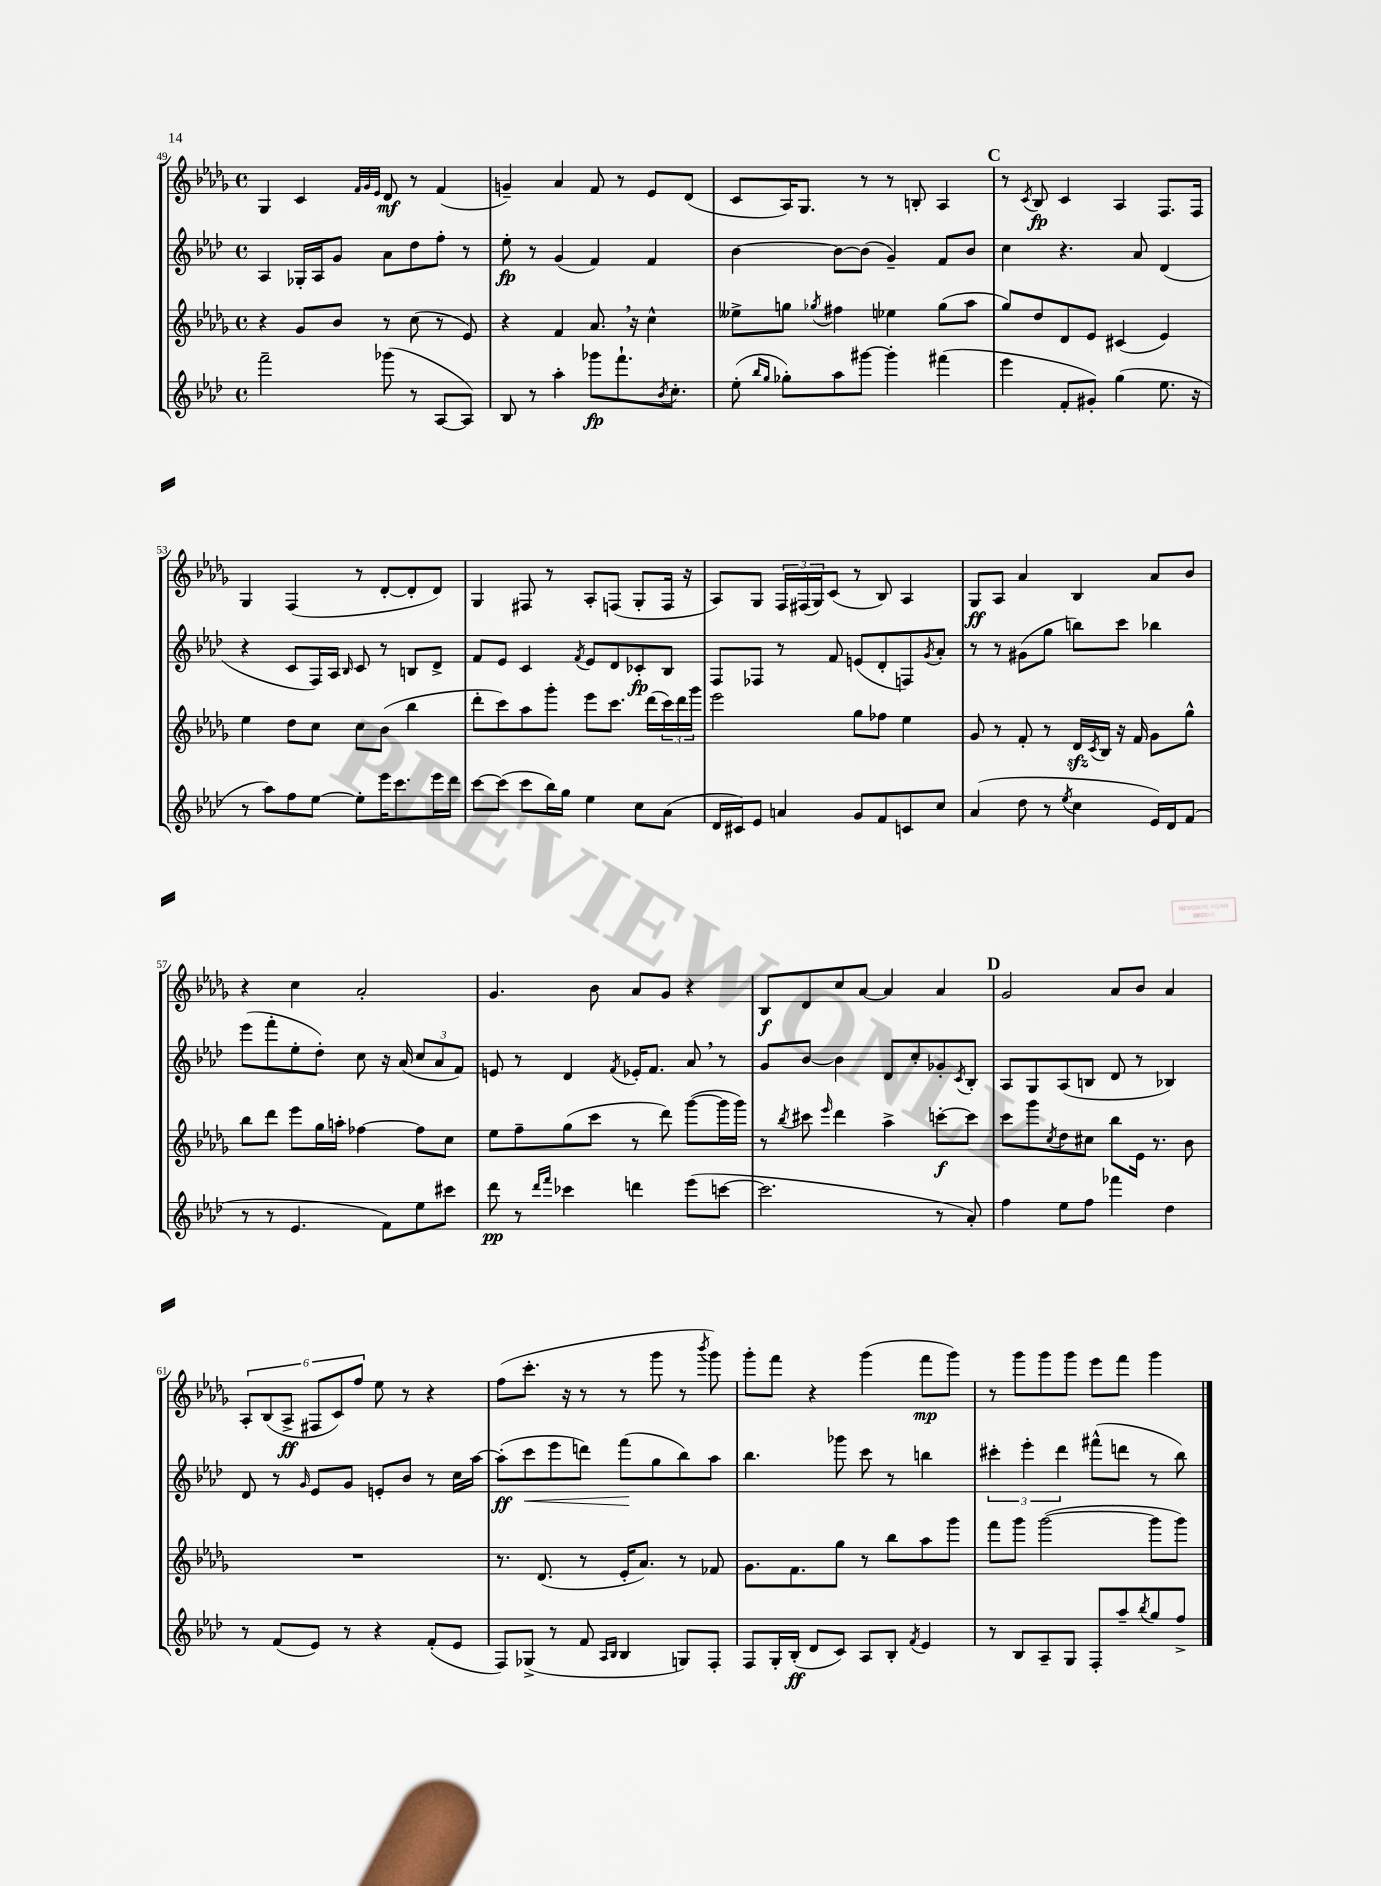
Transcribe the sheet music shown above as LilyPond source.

<<
\new StaffGroup <<
\new Staff = "s0" {
    \clef treble \key des \major \defaultTimeSignature \time 4/4
    ges4 c'4 \grace { f'32 ges'32 ees'32 } des'8\mf r8 f'4( |
    g'4--) aes'4 f'8 r8 ees'8 des'8( |
    c'8 aes16) ges8. r8 r8 b8-. aes4 |
    \mark \markup { \bold "C" } r8 \acciaccatura { c'8 } bes8\fp c'4 aes4 f8. f16 |
    ges4 f4( r8 des'8~-. des'8-. des'8) |
    ges4 fis8 r8 aes8-. f8( ges8-. f16 r16 |
    aes8) ges8 \tuplet 3/2 { f16 fis16( ges16) } c'8( r8 bes8) aes4 |
    ges8\ff aes8 aes'4 bes4 aes'8 bes'8 |
    r4 c''4 aes'2-. |
    ges'4. bes'8 aes'8 ges'8 r4 |
    bes8\f des'8 c''8 aes'8~ aes'4 aes'4 |
    \mark \markup { \bold "D" } ges'2 aes'8 bes'8 aes'4 |
    \tuplet 6/4 { aes8-. bes8( aes8->\ff fis8 c'8) f''8 } ees''8 r8 r4 |
    f''8( c'''8.-. r16 r8 r8 ges'''8 r8 \acciaccatura { bes'''8 } ges'''8) |
    ges'''8-. f'''8 r4 ges'''4( f'''8\mp ges'''8) |
    r8 ges'''8 ges'''8 ges'''8 ees'''8 f'''8 ges'''4 \bar "|." |
}
\new Staff = "s1" {
    \clef treble \key aes \major \defaultTimeSignature \time 4/4
    aes4 ges16-. aes16 g'8 aes'8 des''8 f''8-. r8 |
    ees''8-.\fp r8 g'4( f'4) f'4 |
    bes'4~ bes'8~ bes'8( g'4--) f'8 bes'8 |
    \mark \markup { \bold "C" } c''4 r4. aes'8 des'4( |
    r4 c'8 f16) aes16 \grace { bes16 } c'8 r8 b8 des'8-> |
    f'8 ees'8 c'4 \acciaccatura { f'8 } ees'8 des'8 ces'8-.\fp bes8 |
    f8 fes8 r8 f'8 e'8( des'8-. f8) \acciaccatura { g'8 } aes'8-. |
    r8 r8 gis'8( g''8 b''8) c'''8 bes''4 |
    ees'''8( f'''8-. ees''8-. des''8-.) c''8 r16 aes'16( \tuplet 3/2 { c''8 aes'8 f'8) } |
    e'8 r8 des'4 \acciaccatura { f'8 } ees'16-. f'8. aes'8 \breathe r8 |
    g'8 bes'8~ bes'4 des'8 c''8-. ges'8-. \acciaccatura { c'8 } bes8-. |
    \mark \markup { \bold "D" } aes8 g8 aes8( b8 des'8 r8 bes4) |
    des'8 r8 \grace { g'16 } ees'8 g'8 e'8-. bes'8 r8 c''16 aes''16~ |
    aes''8-.\ff( c'''8\< ees'''8 d'''8) f'''8\!( g''8 bes''8) aes''8 |
    bes''4. ges'''8 c'''8 r8 b''4 |
    \tuplet 3/2 { cis'''4-. ees'''4-. des'''4 } fis'''8-^( d'''8 r8 bes''8) \bar "|." |
}
\new Staff = "s2" {
    \clef treble \key des \major \defaultTimeSignature \time 4/4
    r4 ges'8 bes'8 r8 c''8( r8 ees'8) |
    r4 f'4 aes'8. \breathe r16 c''4-^ |
    eeses''8-> g''8 \acciaccatura { ges''8 } fis''4 ees''4 ges''8( aes''8 |
    \mark \markup { \bold "C" } ges''8) des''8 des'8 ees'8 cis'4( ees'4) |
    ees''4 des''8 c''8 c''8 bes'8( bes''4 |
    des'''8-. c'''8) aes''8 ges'''8-. ees'''8 c'''8. des'''16( \tuplet 3/2 { c'''16) des'''16 ges'''16 } |
    ees'''2 ges''8 fes''8 ees''4 |
    ges'8 r8 f'8-. r8 des'16\sfz \acciaccatura { c'8 } bes16 r16 f'16 ges'8 ges''8-^ |
    bes''8 des'''8 ees'''8 ges''16 a''16-. fes''4~ fes''8 c''8 |
    ees''8 f''8-- ges''8( c'''8 r8 des'''8) ges'''8~( ges'''16 ges'''16) |
    r8 \acciaccatura { bes''8 } cis'''8 \grace { ees'''16 } des'''4 aes''4-> c'''8~-.\f c'''8 |
    \mark \markup { \bold "D" } c'''8 ges'''8 \acciaccatura { c''8 } des''8 cis''8 bes''8 ees'16 r8. bes'8 |
    R1 |
    r8. des'8.( r8 ees'16-. aes'8.) r8 fes'8 |
    ges'8. f'8. ges''8 r8 bes''8 aes''8 ges'''8 |
    f'''8 ges'''8 ges'''2~( ges'''8 ges'''8) \bar "|." |
}
\new Staff = "s3" {
    \clef treble \key aes \major \defaultTimeSignature \time 4/4
    f'''2-- ges'''8( r8 aes8~ aes8) |
    bes8 r8 aes''4-. ges'''8\fp f'''8.-! \acciaccatura { bes'8 } c''8.-. |
    ees''8-.( \grace { bes''16 g''16 } ges''8-.) aes''8 gis'''8~ gis'''4-. fis'''4( |
    \mark \markup { \bold "C" } ees'''4 f'8-. gis'8-.) g''4( ees''8. r16 |
    r8 aes''8) f''8 ees''8~ ees''8-. ees'''16 c'''8. ees'''16 des'''16 |
    c'''8~ c'''8( c'''8 bes''16) g''16 ees''4 c''8 aes'8( |
    des'16 cis'16) ees'8 a'4 g'8 f'8 c'8 c''8 |
    aes'4( des''8 r8 \acciaccatura { ees''8 } c''4 ees'16) des'16 f'8( |
    r8 r8 ees'4. f'8) ees''8 cis'''8 |
    des'''8\pp r8 \grace { des'''16 f'''16 } ces'''4 d'''4 ees'''8( c'''8~ |
    c'''2. r8 aes'8-.) |
    \mark \markup { \bold "D" } f''4 ees''8 f''8 fes'''4 des''4 |
    r8 f'8( ees'8) r8 r4 f'8-.( ees'8 |
    f8) ges8->( r8 f'8 \grace { aes16 bes16 } bes4 g8) f8-. |
    f8 g16-. bes16-.\ff( des'8 c'8) aes8 bes8-. \acciaccatura { f'8 } ees'4 |
    r8 bes8 aes8-- g8 f8-. aes''8-- \acciaccatura { bes''8 } g''8 f''8-> \bar "|." |
}
>>
>>
\layout { \context { \Score currentBarNumber = #49 } }
